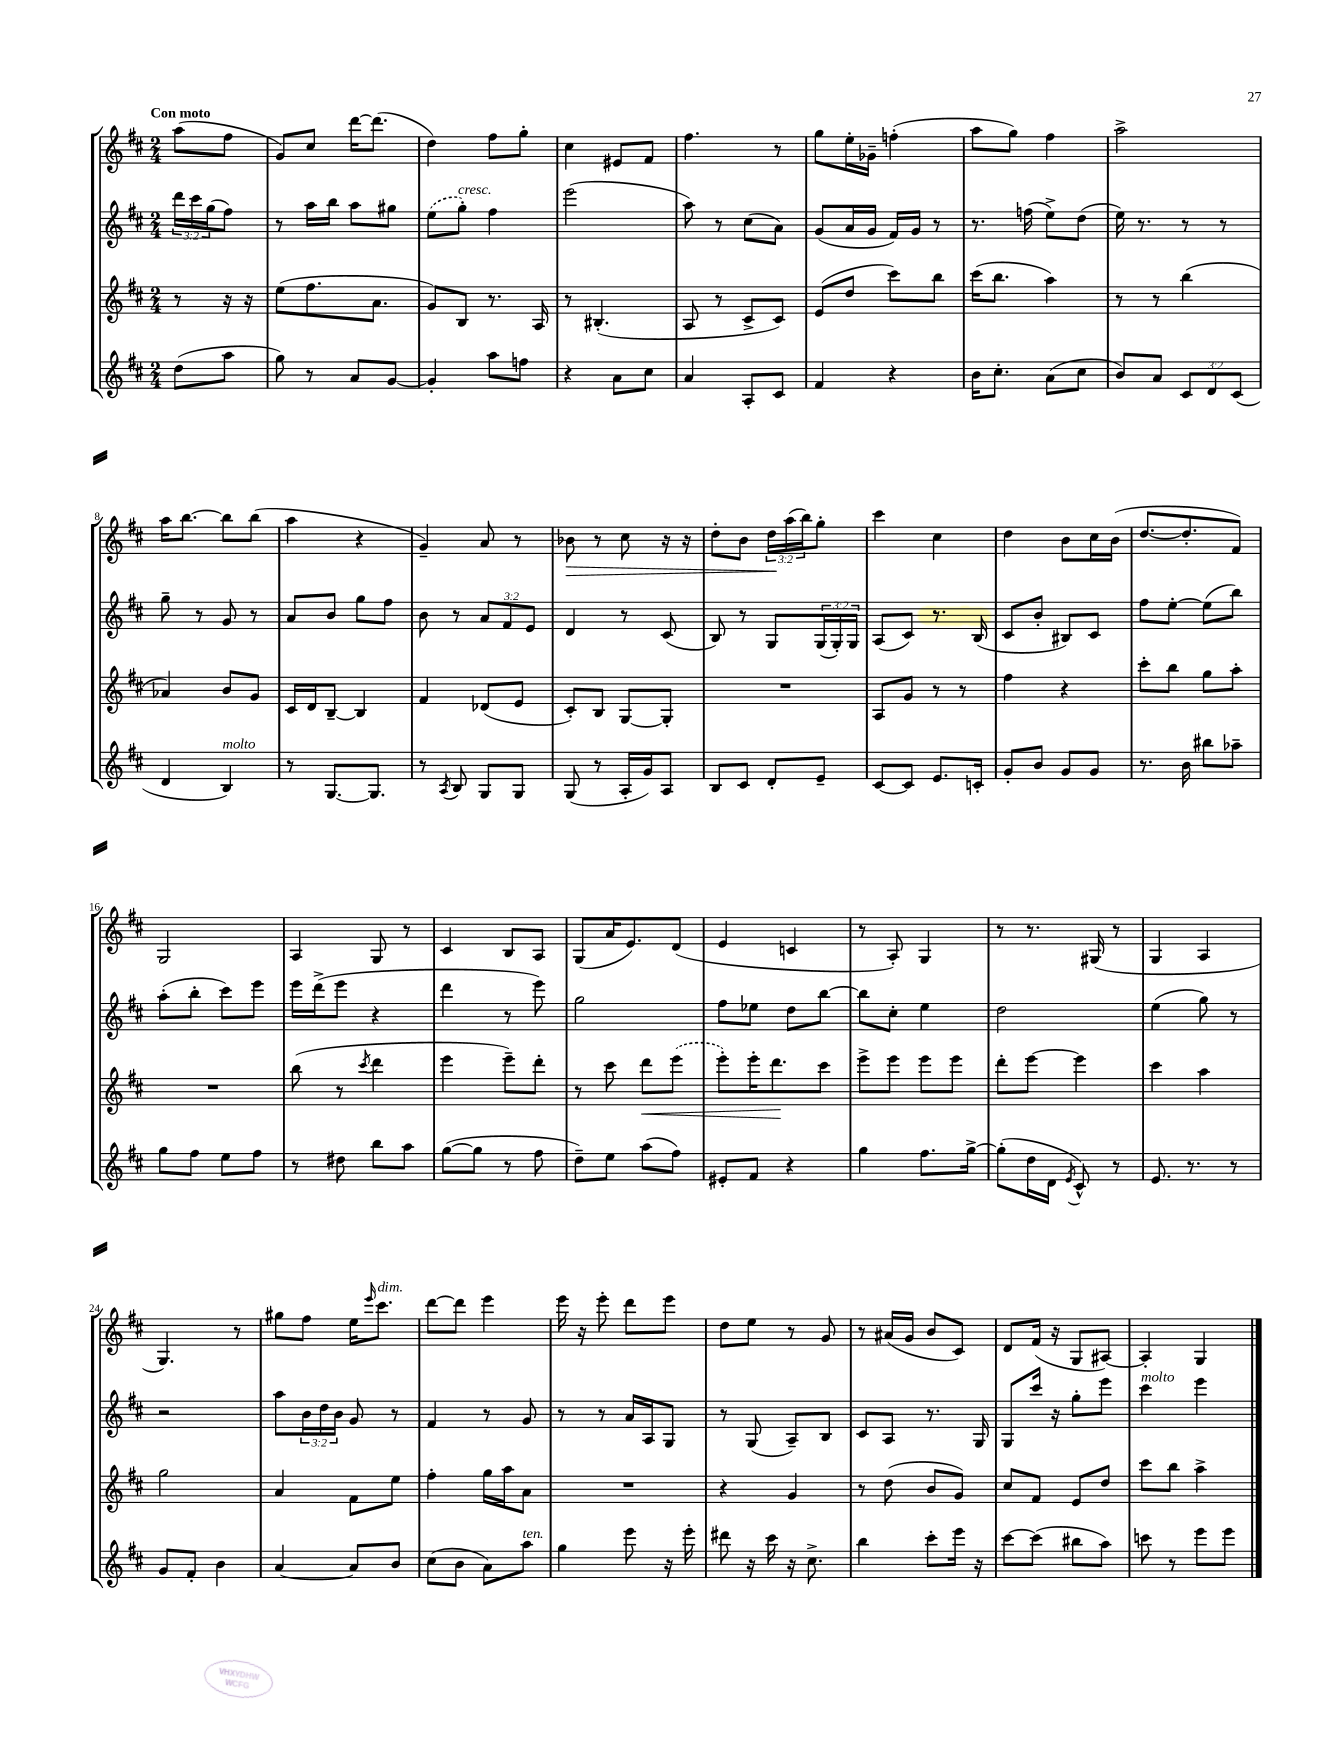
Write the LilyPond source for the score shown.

<<
\new StaffGroup <<
\new Staff = "s0" {
    \clef treble \key d \major \numericTimeSignature \time 2/4 \override Staff.TupletNumber.text = #tuplet-number::calc-fraction-text \partial 4 \tempo "Con moto"
    a''8( fis''8 |
    g'8) cis''8 d'''16~ d'''8.( |
    d''4) fis''8 g''8-. |
    cis''4 eis'8 fis'8 |
    fis''4. r8 |
    g''8 e''16-. ges'16-- f''4-.( |
    a''8 g''8) fis''4 |
    a''2-> |
    a''16 b''8.~ b''8 b''8( |
    a''4 r4 |
    g'4--) a'8 r8 |
    bes'8\> r8 cis''8 r16 r16 |
    d''8-. b'8 \tuplet 3/2 { d''16\! a''16( b''16) } g''8-. |
    cis'''4 cis''4 |
    d''4 b'8 cis''16 b'16( |
    d''8.~ d''8.-. fis'8) |
    g2 |
    a4 g8 r8 |
    cis'4 b8 a8 |
    g8( a'16 e'8.) d'8( |
    e'4 c'4 |
    r8 a8-.) g4 |
    r8 r8. gis16( r8 |
    g4 a4 |
    g4.) r8 |
    gis''8 fis''8 e''16 \grace { e'''16 } cis'''8.^\markup { \italic "dim." } |
    d'''8~ d'''8 e'''4 |
    e'''16 r16 e'''8-. d'''8 e'''8 |
    d''8 e''8 r8 g'8 |
    r8 ais'16( g'16 b'8 cis'8) |
    d'8 fis'16( r16 g8 ais8~) |
    ais4-. g4 \bar "|." |
}
\new Staff = "s1" {
    \clef treble \key d \major \numericTimeSignature \time 2/4 \override Staff.TupletNumber.text = #tuplet-number::calc-fraction-text \partial 4
    \tuplet 3/2 { d'''16 cis'''16 g''16( } fis''8) |
    r8 a''16 b''16 a''8 gis''8 |
    \once \slurDashed e''8( g''8-.^\markup { \italic "cresc." }) fis''4 |
    e'''2( |
    a''8) r8 cis''8( a'8) |
    g'8( a'16 g'16 fis'16) g'16 r8 |
    r8. f''16( e''8->) d''8( |
    e''16) r8. r8 r8 |
    g''8-- r8 g'8 r8 |
    a'8 b'8 g''8 fis''8 |
    b'8 r8 \tuplet 3/2 { a'8 fis'8 e'8 } |
    d'4 r8 cis'8( |
    b8) r8 g8 \tuplet 3/2 { g16( g16-.) g16 } |
    a8( cis'8) r8. b16( |
    cis'8 b'8-. bis8) cis'8 |
    fis''8 e''8~-. e''8( b''8) |
    a''8-.( b''8-. cis'''8) e'''8 |
    e'''16 d'''16->( e'''8 r4 |
    d'''4 r8 e'''8) |
    g''2 |
    fis''8 ees''8 d''8 b''8~ |
    b''8 cis''8-. e''4 |
    d''2 |
    e''4( g''8) r8 |
    r2 |
    a''8 \tuplet 3/2 { b'16 d''16 b'16 } g'8 r8 |
    fis'4 r8 g'8 |
    r8 r8 a'16 a16 g8 |
    r8 g8( a8--) b8 |
    cis'8 a8 r8. g16 |
    g8 cis'''16 r16 g''8-. e'''8 |
    cis'''4^\markup { \italic "molto" } e'''4 \bar "|." |
}
\new Staff = "s2" {
    \clef treble \key d \major \numericTimeSignature \time 2/4 \partial 4
    r8 r16 r16 |
    e''8( fis''8. a'8. |
    g'8) b8 r8. a16 |
    r8 bis4.-.( |
    a8 r8 cis'8-> cis'8) |
    e'8( d''8 cis'''8) b''8 |
    cis'''16( b''8. a''4) |
    r8 r8 b''4( |
    aes'4) b'8 g'8 |
    cis'16 d'16 b8~-- b4 |
    fis'4 des'8( e'8 |
    cis'8-.) b8 g8~ g8-. |
    R2 |
    a8 g'8 r8 r8 |
    fis''4 r4 |
    cis'''8-. b''8 g''8 a''8-. |
    R2 |
    b''8( r8 \acciaccatura { cis'''8 } d'''4 |
    e'''4 e'''8--) d'''8-. |
    r8 cis'''8 d'''8\< \once \slurDashed e'''8( |
    e'''8-.) e'''16-. d'''8.\! cis'''8 |
    e'''8-> e'''8 e'''8 e'''8 |
    d'''8-. e'''8~ e'''4 |
    cis'''4 a''4 |
    g''2 |
    a'4 fis'8 e''8 |
    fis''4-. g''16 a''16 a'8 |
    R2 |
    r4 g'4 |
    r8 d''8( b'8 g'8) |
    cis''8 fis'8 e'8 d''8 |
    cis'''8 b''8 a''4-> \bar "|." |
}
\new Staff = "s3" {
    \clef treble \key d \major \numericTimeSignature \time 2/4 \override Staff.TupletNumber.text = #tuplet-number::calc-fraction-text \partial 4
    d''8( a''8 |
    g''8) r8 a'8 g'8~ |
    g'4-. a''8 f''8 |
    r4 a'8 cis''8 |
    a'4 a8-. cis'8 |
    fis'4 r4 |
    b'16 cis''8.-. a'8( cis''8 |
    b'8) a'8 \tuplet 3/2 { cis'8 d'8 cis'8( } |
    d'4 b4^\markup { \italic "molto" }) |
    r8 g8.~ g8. |
    r8 \acciaccatura { a8 } b8 g8 g8 |
    g8( r8 a16-. g'16) a8 |
    b8 cis'8 d'8-. e'8-- |
    cis'8~ cis'8 e'8. c'16-. |
    g'8-. b'8 g'8 g'8 |
    r8. b'16 bis''8 aes''8-- |
    g''8 fis''8 e''8 fis''8 |
    r8 dis''8 b''8 a''8 |
    g''8~( g''8 r8 fis''8 |
    d''8--) e''8 a''8( fis''8) |
    eis'8-. fis'8 r4 |
    g''4 fis''8. g''16~-> |
    g''8-.( d''16 d'16 \acciaccatura { e'8 } cis'8-^) r8 |
    e'8. r8. r8 |
    g'8 fis'8-. b'4 |
    a'4~ a'8 b'8 |
    cis''8( b'8 a'8) a''8^\markup { \italic "ten." } |
    g''4 e'''8 r16 e'''16-. |
    dis'''8 r16 cis'''16 r16 cis''8.-> |
    b''4 cis'''8-. e'''16 r16 |
    cis'''8~ cis'''8( bis''8 a''8) |
    c'''8 r8 e'''8 e'''8 \bar "|." |
}
>>
>>
